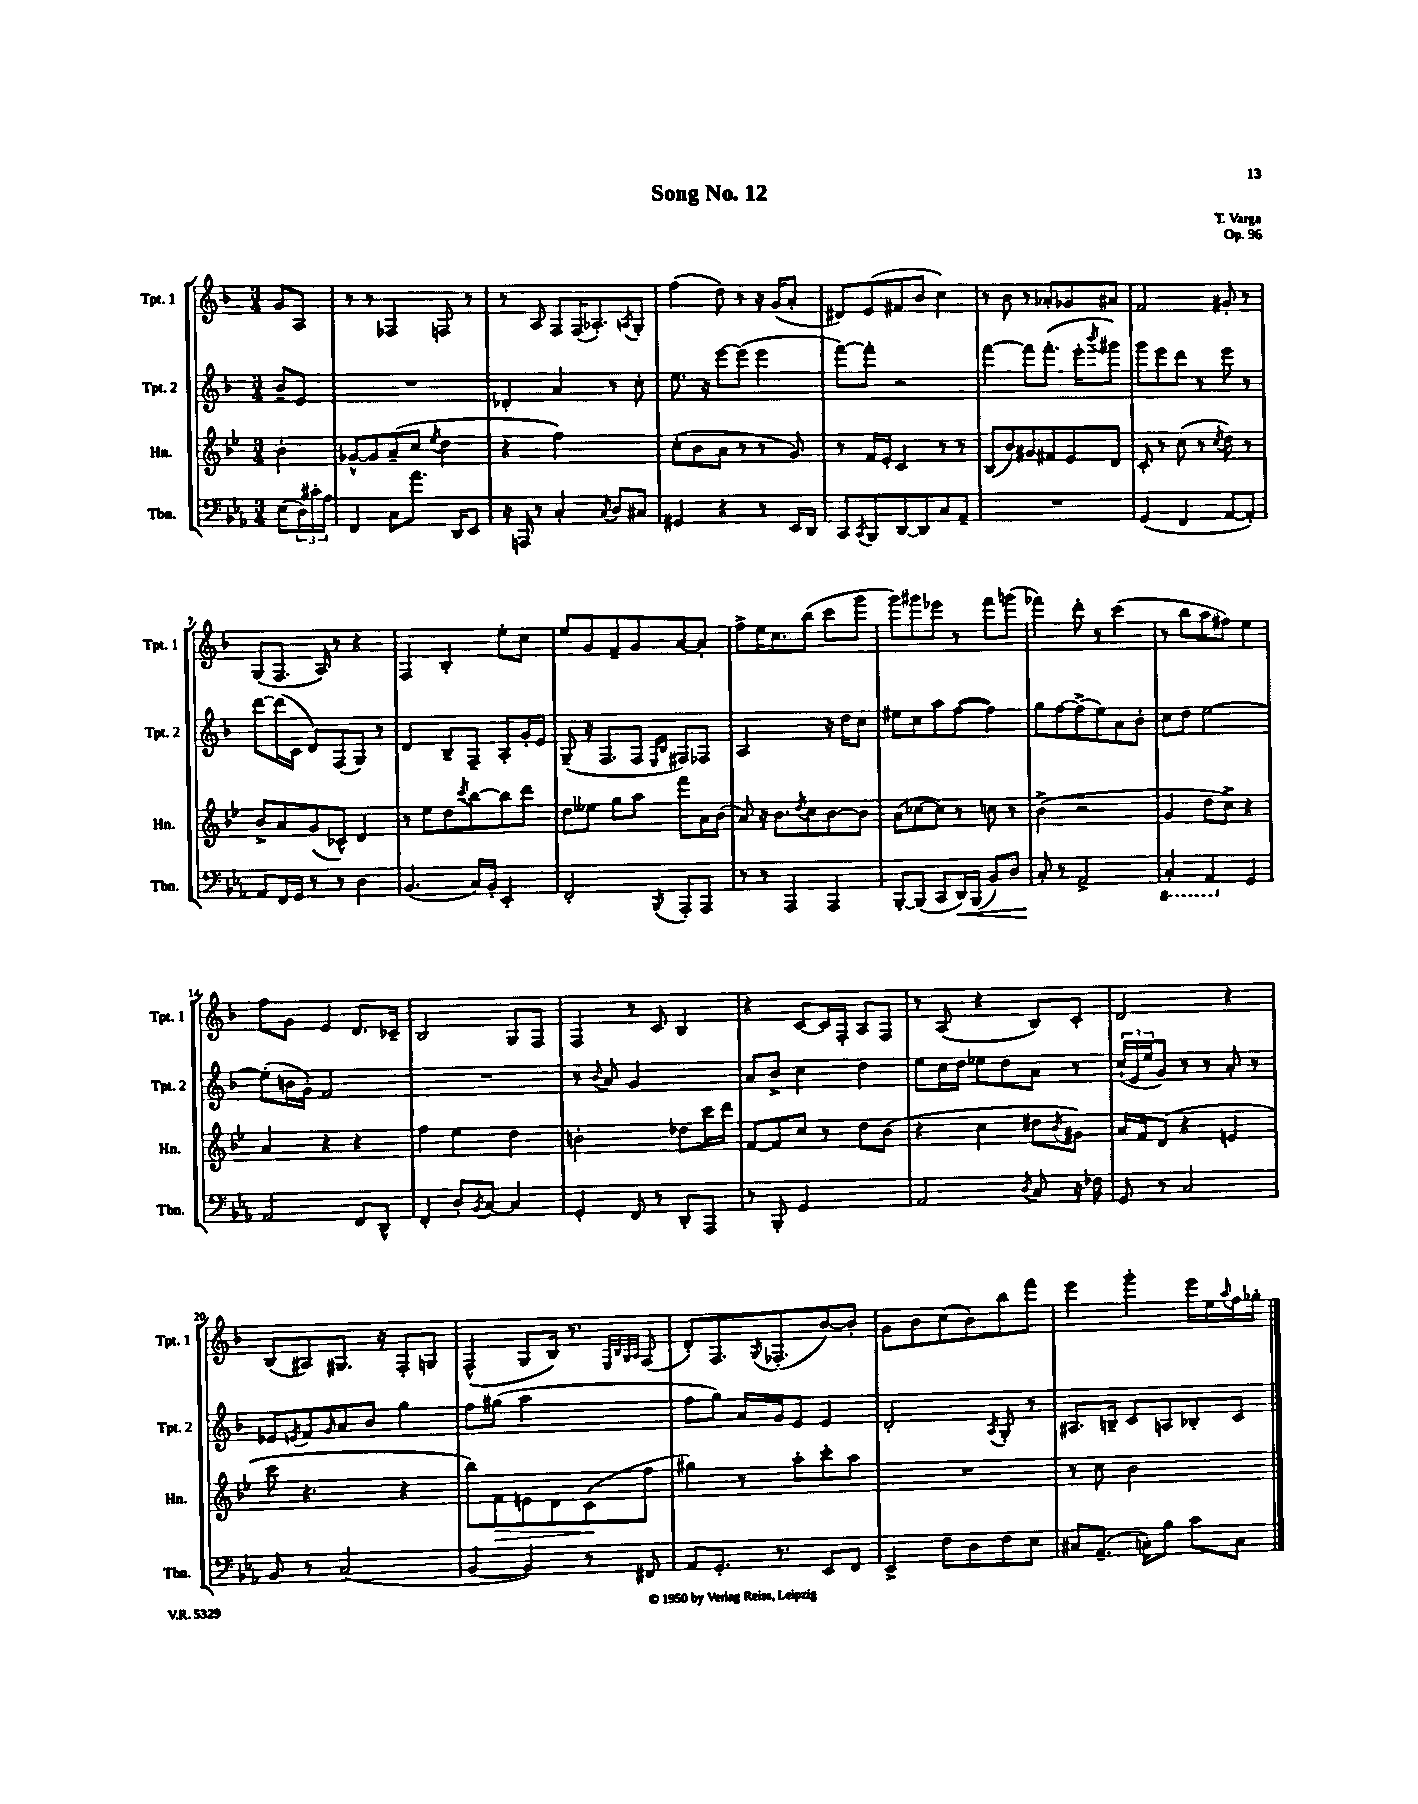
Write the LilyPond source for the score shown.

\header { title = "Song No. 12" composer = "T. Varga" opus = "Op. 96" }
<<
\new StaffGroup <<
\new Staff = "s0" \with { instrumentName = "Tpt. 1" shortInstrumentName = "Tpt. 1" } {
    \clef treble \key f \major \numericTimeSignature \time 3/4 \partial 4
    g'8 a8 |
    r8 r8 fes4 f8 r8 |
    r8 a8 f8 f16( aes8.-.) \acciaccatura { a8 } g8-. |
    f''4( d''8) r8 r16 g'16( a'8-. |
    dis'8) e'8( fis'8 bes'8 c''4) |
    r8 bes'8 r8 aes'8-. ges'8 ais'8 |
    f'2 gis'8-. r8 |
    g8( f8. a16) r8 r4 |
    f4 bes4-. e''8-. c''8 |
    e''8 g'8 f'8-- g'8 a'8~ a'8-. |
    f''8-> e''16 c''8. bes''8( c'''8 g'''8 |
    g'''8) gis'''8 ees'''8 r8 f'''8 g'''8( |
    fes'''4) d'''8-. r8 c'''4( |
    r8 bes''8 a''8 fis''8) e''4 |
    f''8 g'8 e'4 d'8. ces'16-- |
    bes2 g8 f8 |
    f4 r8 c'8 bes4 |
    r4 c'8~ c'16 f16-. a8 f8 |
    r8 a8( r4 bes8) c'8-. |
    d'2 r4 |
    bes8( ais8) gis8. r16 f8-. g8 |
    f4-^( g8 bes16) r8. \grace { e32 bes32 g32 a32 } f8( |
    d'8-.) f8. \acciaccatura { g8 } fes8.-.( bes'8~) bes'8-. |
    g'8 bes'8 c''8( bes'8) bes''8 f'''8 |
    e'''4 g'''4-. e'''16 e''16 \appoggiatura { a''8 } f''16 ges''16-. \bar "|." |
}
\new Staff = "s1" \with { instrumentName = "Tpt. 2" shortInstrumentName = "Tpt. 2" } {
    \clef treble \key f \major \numericTimeSignature \time 3/4 \partial 4
    bes'8-- e'8 |
    R2. |
    des'4-. a'4 r8 c''8-. |
    e''8. r16 e'''8~ e'''8( e'''4 |
    f'''8~) f'''8-. r2 |
    f'''4~ f'''8 f'''8.-.( e'''16-. \acciaccatura { bes'''8 } gis'''8) |
    g'''8 e'''8 d'''8 r8 e'''8 r8 |
    d'''8~ d'''16( c'16 d'8) f8( g8) r8 |
    d'4 bes8-- f8-- a8-. g'16-. e'16 |
    g8--( r16 f8. f8 \grace { e16 bes16 } fis8) fes8 |
    a2 r16 d''16 c''8 |
    eis''8 c''8 a''8 f''8~( f''4) |
    g''8 f''8~ f''8->( e''8) a'8 bes'8-. |
    c''8 d''8 e''2~ |
    e''8-.( b'16 g'16-.) f'2 |
    R2. |
    r8 \appoggiatura { bes'8 } a'8 g'2 |
    a'8 bes'8-> c''4 d''4 |
    e''8 c''16 d''16 ees''8 d''8 a'8 r8 |
    \tuplet 3/2 { c''16-!( e'16 e''16 } g'8) r8 r8 a'8-. r8 |
    ees'8 \acciaccatura { e'8 } f'8 \grace { g'16 } a'8 bes'8 g''4 |
    f''8 gis''8( a''2 |
    f''8 g''8) a'16 g'16 e'8 e'4 |
    d'2-. \acciaccatura { a8 } g8-. r8 |
    ais8. b16-- c'8 a8 bes8-. c'8 \bar "|." |
}
\new Staff = "s2" \with { instrumentName = "Hn." shortInstrumentName = "Hn." } {
    \clef treble \key bes \major \numericTimeSignature \time 3/4 \partial 4
    bes'4-. |
    ges'8~-^ ges'8 a'8--( c''8 \acciaccatura { ees''8 } d''4 |
    r4 f''2) |
    c''8-.( bes'8 a'8 r8 r8 g'8) |
    r8 f'16 ees'16-. c'4 r8 r8 |
    bes8( bes'8) gis'8 fis'8 ees'8 d'8 |
    c'8-. r8 c''8( r8 \acciaccatura { c''8 } d''8) r8 |
    bes'8-> a'8 g'8( ces'8-^) d'4 |
    r8 ees''8 d''8 \acciaccatura { c'''8 } bes''8~ bes''8 d'''8 |
    d''8 eeses''8 g''8 a''8 f'''8 a'16 bes'16( |
    a'8) r16 bes'8. \acciaccatura { d''8 } c''8 bes'8~ bes'8 |
    a'8( ces''8~ ces''8) r8 c''8 r8 |
    bes'4->( r2 |
    g'4 d''8 c''8->) r4 |
    a'4 r4 r4 |
    f''4 ees''4 d''4 |
    b'2-. des''8 c'''16 d'''16 |
    f'8~ f'8 c''8 r8 d''8 bes'8( |
    r4 c''4 dis''8 \acciaccatura { bes'8 } gis'8) |
    a'16 f'16 d'8( r4 e'4 |
    c'''8 r4. r4 |
    bes''8) f'8\> e'8 d'8 c'8\!( f''8 |
    gis''4) r8 a''8-. c'''8-. a''8 |
    R2. |
    r8 c''8 bes'2 \bar "|." |
}
\new Staff = "s3" \with { instrumentName = "Tbn." shortInstrumentName = "Tbn." } {
    \clef bass \key ees \major \numericTimeSignature \time 3/4 \partial 4
    ees8( \tuplet 3/2 { d16) cis'16-. aes16 } |
    f,4 c8 aes'8. d,16 ees,8 |
    r16 a,,16 r8 c4-. \acciaccatura { c8 } d8 cis8 |
    gis,4 r4 r8 ees,16 d,16 |
    c,8 \acciaccatura { c,8 } bes,,8 d,8~ d,8 c8 aes,8-- |
    R2. |
    g,4( f,4 aes,8~ aes,8-.) |
    aes,8 f,16 g,16 r8 r8 d4 |
    bes,4.( c16) bes,16-. ees,4-. |
    f,2-. \acciaccatura { bes,,8 } aes,,8-. aes,,8 |
    r8 r8 aes,,4 aes,,4 |
    bes,,8~-. bes,,8( c,8 d,16\<) bes,,16( bes,8) d8 |
    c8-.\! r8 aes,2-> |
    \ottava #-1 c,4-. aes,,4 \ottava #0 g,4 |
    aes,2 f,8 d,8-^ |
    f,4-. d8-. \acciaccatura { bes,8 } c8~ c4 |
    g,4-. f,8 r8 d,8-. aes,,8 |
    r8 bes,,8-. g,2 |
    aes,2 \acciaccatura { d8 } c8 r16 fes16 |
    g,8 r8 c2 |
    bes,8 r8 c2( |
    bes,4~ bes,4) r8 fis,8 |
    aes,8 g,8.-. r8. ees,8 f,8 |
    ees,4-> f8 d8 f8 ees8 |
    cis8 aes,8.--( c16-.) bes8 c'8 c8 \bar "|." |
}
>>
>>
